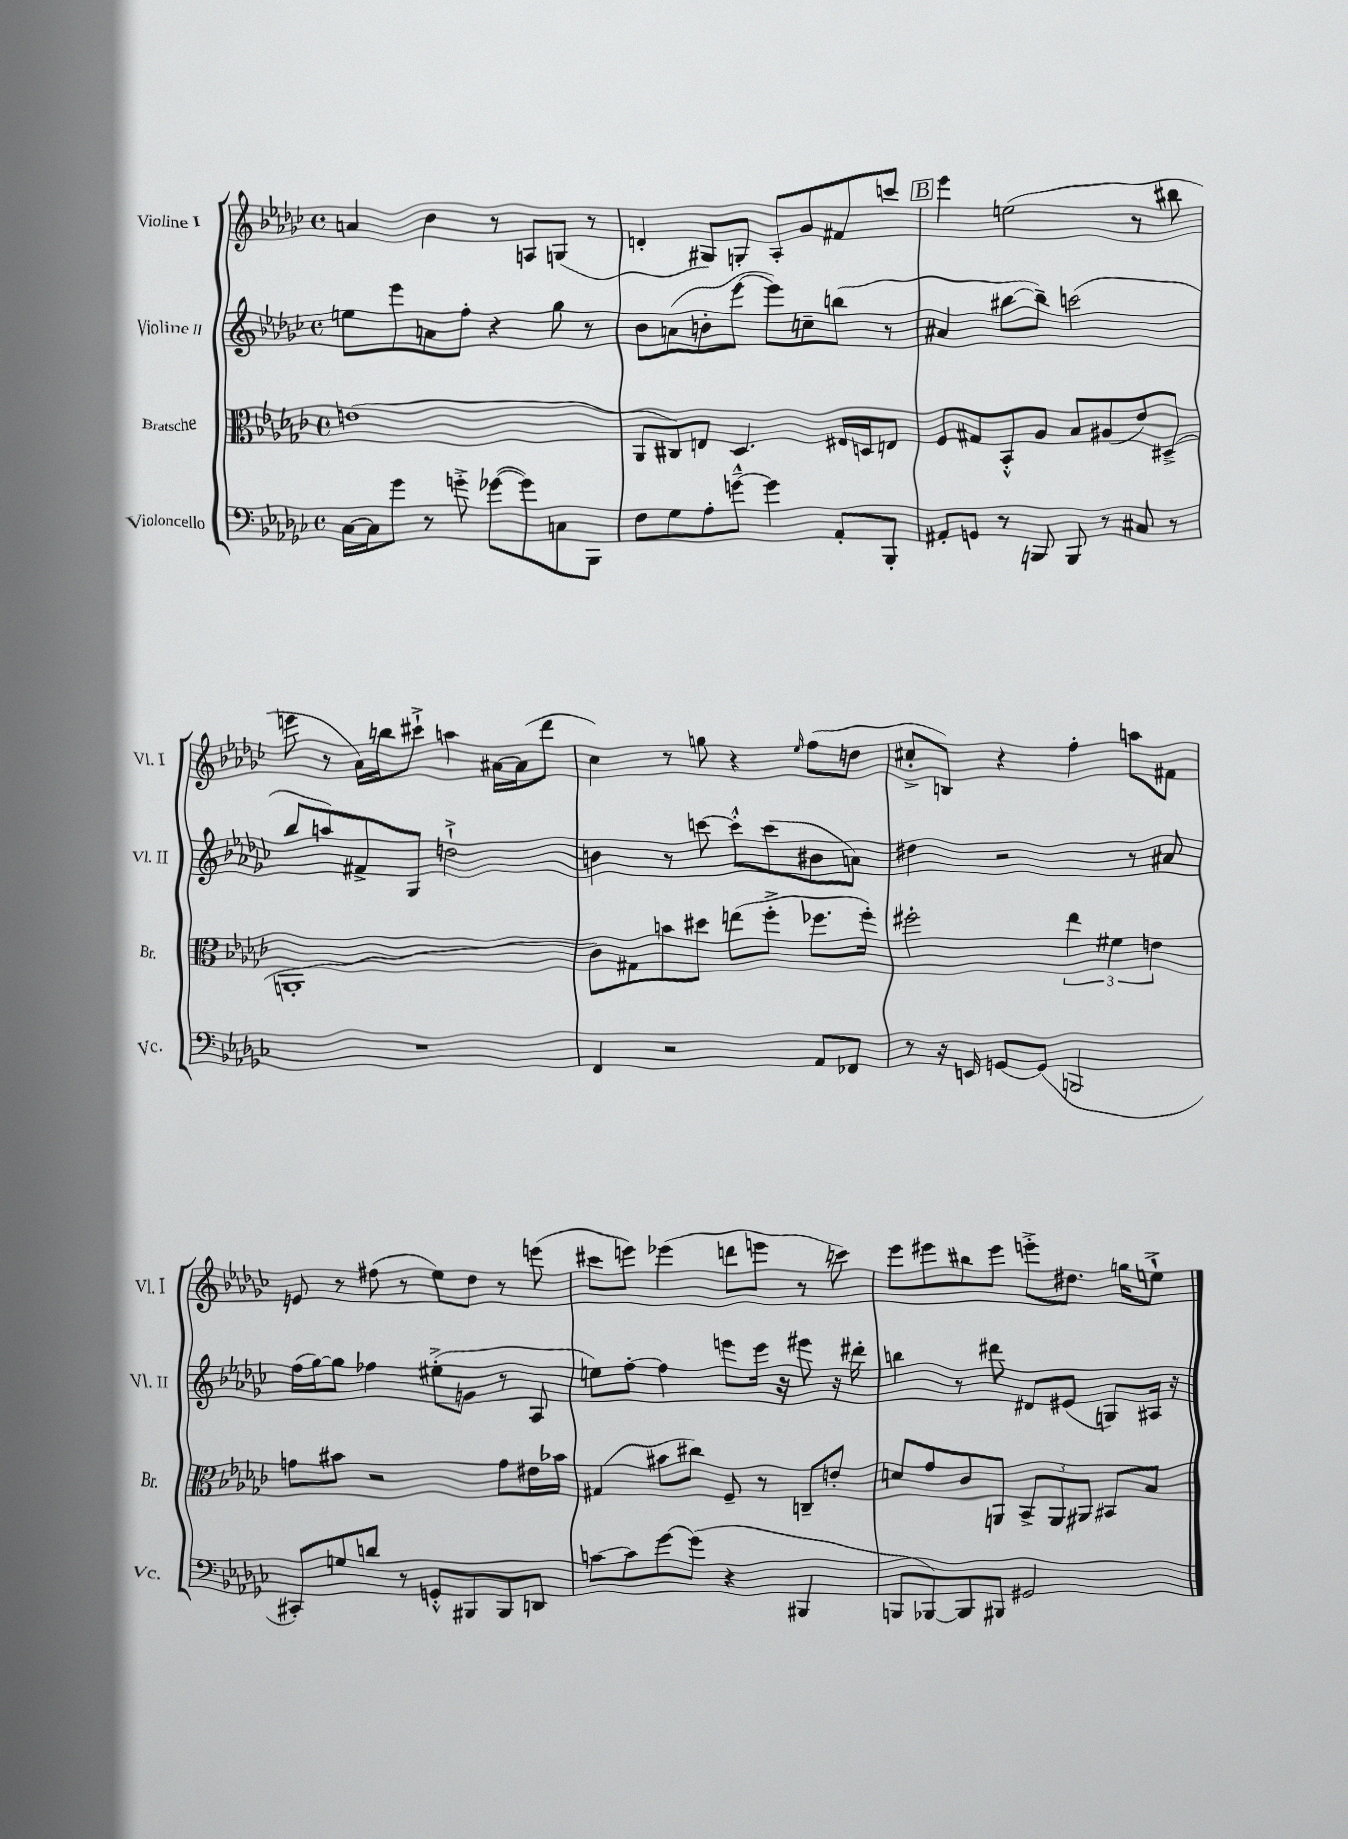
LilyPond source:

<<
\new StaffGroup <<
\new Staff = "s0" \with { instrumentName = "Violine I" shortInstrumentName = "Vl. I" } {
    \clef treble \key ges \major \defaultTimeSignature \time 4/4
    a'4 bes'4 r8 a8 g8( r8 |
    d'4-. gis8) g8-. aes8-. ges'8 fis'8 c'''8 |
    \mark \markup { \box "B" } ees'''4 e''2( r8 bis''8 |
    e'''8 r8 aes'16) b''16 cis'''8-!-> a''4 ais'16~ ais'16( des'''8 |
    ces''4) r8 g''8 r4 \grace { ees''16 } f''8( d''8 |
    cis''8-.-> b8) r4 f''4-. a''8 fis'8 |
    e'8 r8 fis''8( r8 ees''8) des''8 r8 e'''8( |
    cis'''8 e'''8) ees'''4( d'''8 e'''8 r8 c'''8) |
    ees'''8 eis'''8 bis''8 eis'''8 e'''8-.-> dis''8. g''16 e''8-!-> \bar "|." |
}
\new Staff = "s1" \with { instrumentName = "Violine II" shortInstrumentName = "Vl. II" } {
    \clef treble \key ges \major \defaultTimeSignature \time 4/4
    e''8 ees'''8 a'8 f''8-. r4 ges''8 r8 |
    bes'8 a'8( b'8-. ees'''8~ ees'''8) c''8-- b''8( r8 |
    \mark \markup { \box "B" } ais'4 bis''8~ bis''8--) c'''2( |
    bes''8 a''8) fis'8-> ges8 d''2-!-> |
    b'4 r8 c'''8~ c'''8-.-^ c'''8( bis'8 a'8) |
    dis''4 r2 r8 ais'8 |
    f''16( ges''16~) ges''8 fes''4 eis''8-.->( g'8 r8 aes8 |
    e''8) f''8~-. f''4 e'''8 e'''16 r16 eis'''8 r16 dis'''16-. |
    b''4 r8 dis'''8 dis'8 eis'8( g8) ais16 r16 \bar "|." |
}
\new Staff = "s2" \with { instrumentName = "Bratsche" shortInstrumentName = "Br." } {
    \clef alto \key ges \major \defaultTimeSignature \time 4/4
    e'1( |
    aes,8 cis8) e8 des4. eis16 d16 e8 |
    \mark \markup { \box "B" } f8 gis8 bes,8-.-^ aes8 bes8 ais8( ees'8) dis8--->( |
    a,1-. |
    ces'8) gis8 b'8 dis''8 e''8( f''8-.-> fes''8. fes''16-.) |
    fis''2-. \tuplet 3/2 { ees''4 fis'4 e'4 } |
    g'8 bis'8 r2 g'8 eis'16 bes'16 |
    gis4( bis'8 cis''8) f8-- r8 c8-- e'8-. |
    d'8 ges'8 ces'8 a,8 \tuplet 3/2 { bes,8-> a,8 ais,8 } bis,8 bes8 \bar "|." |
}
\new Staff = "s3" \with { instrumentName = "Violoncello" shortInstrumentName = "Vc." } {
    \clef bass \key ges \major \defaultTimeSignature \time 4/4
    ces16~ ces16 ges'8 r8 g'8-.-> ges'8~( ges'8) c8 bes,,8 |
    f8 ges8 aes8-. g'8~---^ g'4 aes,8-. bes,,8-. |
    \mark \markup { \box "B" } ais,8-. g,8 r8 b,,8 b,,8 r8 cis8 r8 |
    R1 |
    f,4 r2 aes,8 fes,8 |
    r8 r16 e,16 g,8~ g,8( b,,2 |
    cis,8-.) g8 d'8 r8 g,8-.-^ bis,,8 bis,,8 d,8 |
    c'8~ c'8 ges'8~ ges'8( r4 bis,,4 |
    b,,8 bes,,8~) bes,,8 bis,,8 gis,2 \bar "|." |
}
>>
>>
\layout { \context { \Score \remove "Bar_number_engraver" } }
